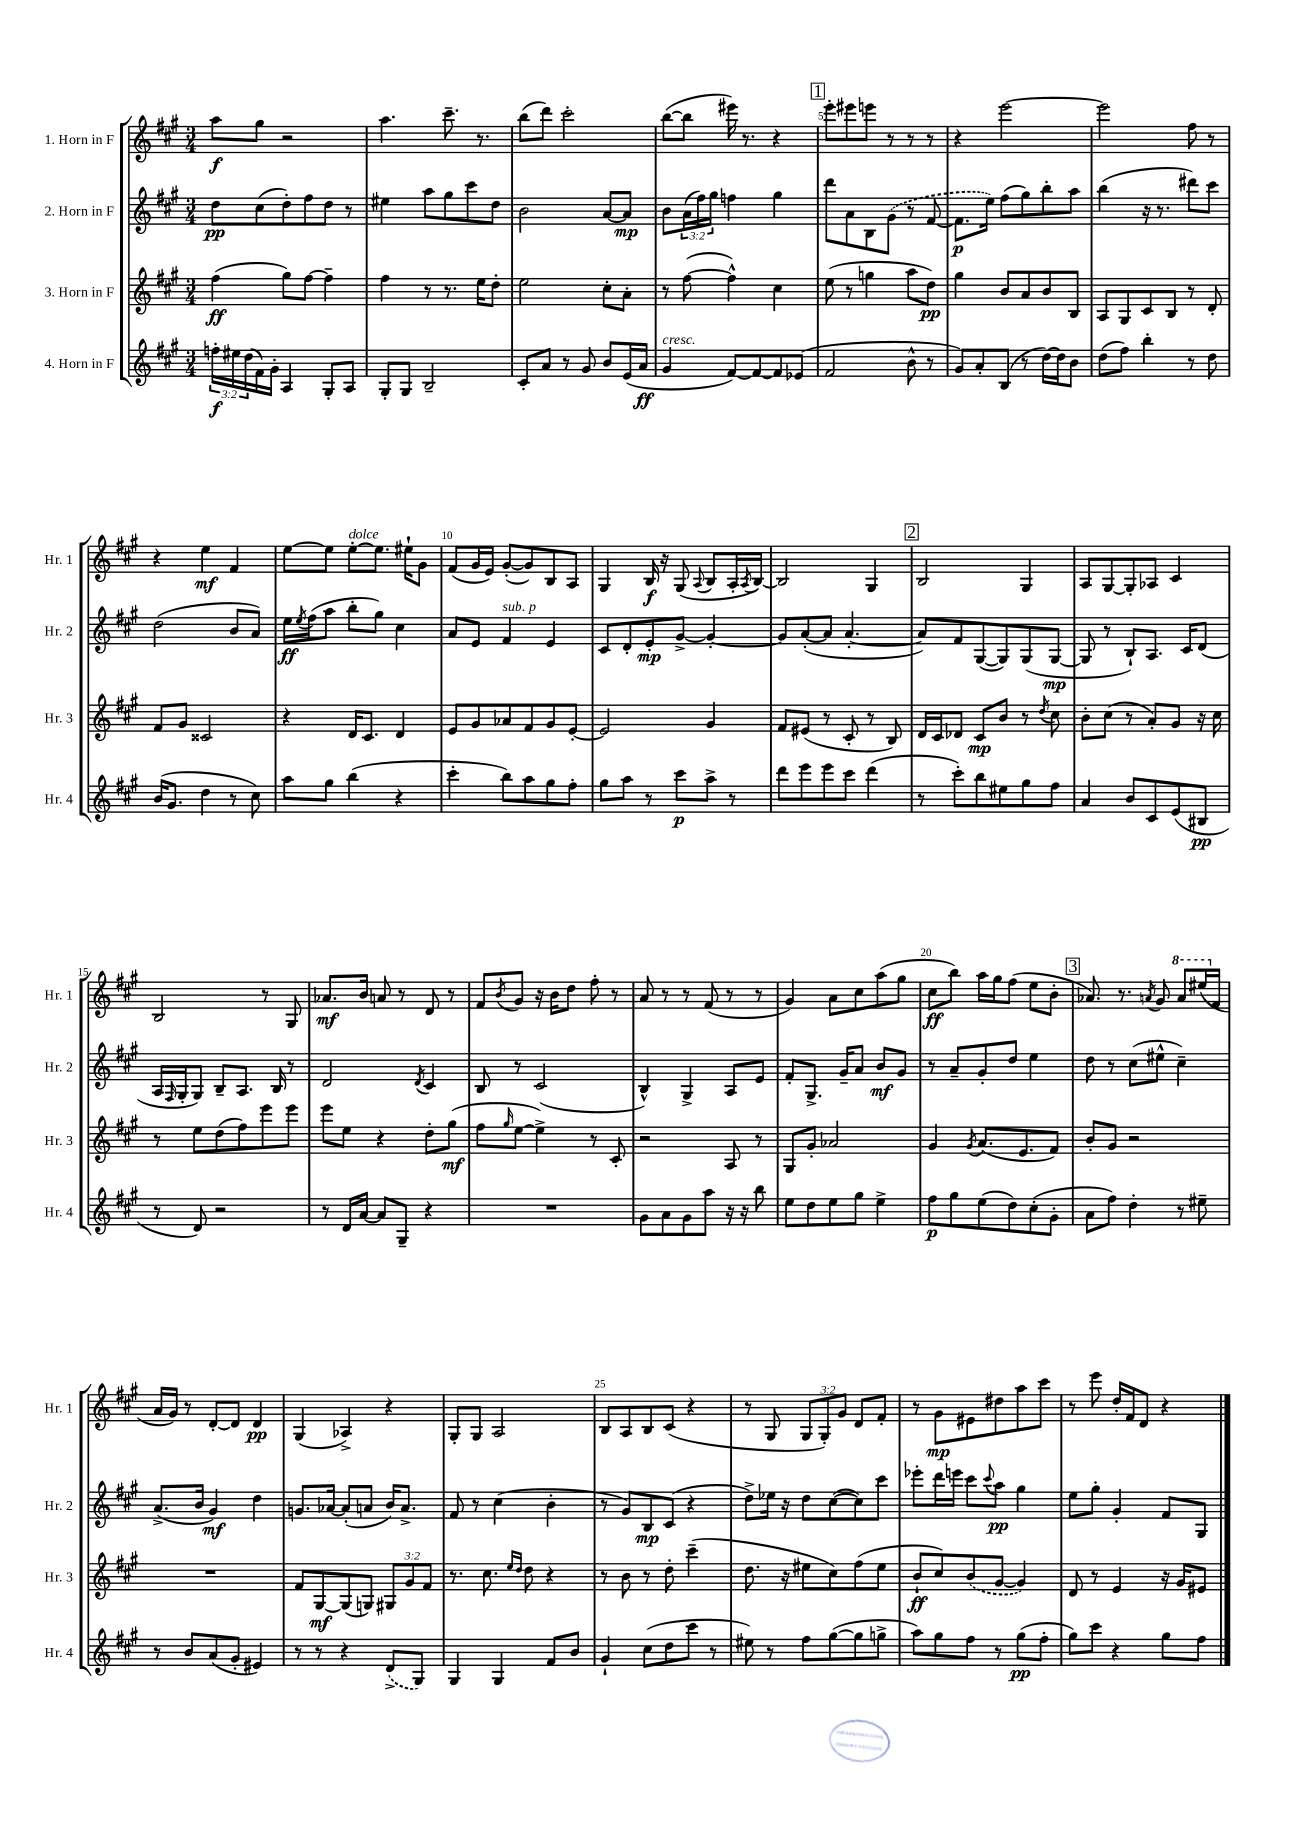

**kern	**dynam	**kern	**dynam	**kern	**dynam	**kern	**dynam
*part4	*part4	*part3	*part3	*part2	*part2	*part1	*part1
*staff4	*staff4	*staff3	*staff3	*staff2	*staff2	*staff1	*staff1
*I"4. Horn in F	*	*I"3. Horn in F	*	*I"2. Horn in F	*	*I"1. Horn in F	*
*I'Hr. 4	*	*I'Hr. 3	*	*I'Hr. 2	*	*I'Hr. 1	*
*clefG2	*	*clefG2	*	*clefG2	*	*clefG2	*
*k[f#c#g#]	*	*k[f#c#g#]	*	*k[f#c#g#]	*	*k[f#c#g#]	*
*M3/4	*	*M3/4	*	*M3/4	*	*M3/4	*
=1	=1	=1	=1	=1	=1	=1	=1
24ffn'\LL	f	(4ff#\	ff	8dd\L	pp	8aa\L	f
24ee#X\	.	.	.	.	.	.	.
(24dd\	.	.	.	.	.	.	.
16f#\)	.	.	.	(8cc#\	.	8gg#\J	.
16g#'\JJ	.	.	.	.	.	.	.
4A/	.	8gg#\L)	.	8dd'\)	.	2r	.
.	.	[8ff#\J	.	8ff#\	.	.	.
8G#'/L	.	4ff#~\]	.	8dd\J	.	.	.
8A/J	.	.	.	8r	.	.	.
=2	=2	=2	=2	=2	=2	=2	=2
8G#'/L	.	4ff#\	.	4ee#X\	.	4.aa\	.
8G#/J	.	.	.	.	.	.	.
2B~/	.	8r	.	8aa\L	.	.	.
.	.	8.r	.	8gg#\	.	8.ccc#~\	.
.	.	.	.	8ccc#\	.	.	.
.	.	16ee\KL	.	.	.	8.r	.
.	.	8dd'\J	.	8dd\J	.	.	.
=3	=3	=3	=3	=3	=3	=3	=3
8c#'/L	.	2ee\	.	2b\	.	(8bb\L	.
8a/J	.	.	.	.	.	8ddd\J)	.
8r	.	.	.	.	.	2ccc#'\	.
8g#/	.	.	.	.	.	.	.
8b/L	.	8cc#'\L	.	[8a/L	.	.	.
(16e/L	.	8a'\J	.	8a/J]	mp	.	.
16a/JJ	ff	.	.	.	.	.	.
=4	=4	=4	=4	=4	=4	=4	=4
!LO:TX:a:i:t=cresc.	!	!	!	!	!	!	!
4g#/	.	8r	.	8b\L	.	([8bb\L	.
.	.	([8ff#\	.	(24a\L	.	8bb\J]	.
.	.	.	.	24ff#\)	.	.	.
.	.	.	.	24gg#\JJ	.	.	.
[8f#/L)	.	4ff#^^\])	.	4ffn\	.	16eee#X\)	.
.	.	.	.	.	.	8.r	.
8f#/_	.	.	.	.	.	.	.
8f#/]	.	4cc#\	.	4gg#\	.	4r	.
(8e-X/J	.	.	.	.	.	.	.
!!LO:REH:place=s1:t=1
=5	=5	=5	=5	=5	=5	=5	=5
2f#/	.	(8ee\	.	8ddd\L	.	8eee'\L	.
.	.	8r	.	8a\	.	8eee#X\	.
.	.	4ggn\	.	8B\	.	8eeen\J	.
.	.	.	.	(8g#\J	.	8r	.
8b^^\	.	8aa\L	.	8r	.	8r	.
8r	.	8dd\J)	pp	[8f#/	.	8r	.
=6	=6	=6	=6	=6	=6	=6	=6
8g#/L)	.	4gg#\	.	8.f#\L]	p	4r	.
8a'/	.	.	.	.	.	.	.
.	.	.	.	16ee\Jk)	.	.	.
(8B/J	.	8b/L	.	(8ff#\L	.	[2eee\	.
8r	.	8a/	.	8gg#\)	.	.	.
[16dd\LL)	.	8b/	.	8bb'\	.	.	.
16dd\J]	.	.	.	.	.	.	.
8b\J	.	8B/J	.	8aa\J	.	.	.
=7	=7	=7	=7	=7	=7	=7	=7
(8dd\L	.	8A/L	.	(4bb\	.	2eee\]	.
8ff#\J)	.	8G#/	.	.	.	.	.
4bb'\	.	8c#/	.	16r	.	.	.
.	.	.	.	8.r	.	.	.
.	.	8B/J	.	.	.	.	.
8r	.	8r	.	8ddd#X\L)	.	8ff#\	.
8dd\	.	8d'/	.	8ccc#\J	.	8r	.
!!LO:LB:g=z
=8	=8	=8	=8	=8	=8	=8	=8
(16b/KL	.	8f#/L	.	(2dd\	.	4r	.
8.g#/J	.	.	.	.	.	.	.
.	.	8g#/J	.	.	.	.	.
4dd\	.	2c##X/	.	.	.	4ee\	mf
8r	.	.	.	8b/L	.	4f#/	.
8cc#\)	.	.	.	8a/J)	.	.	.
=9	=9	=9	=9	=9	=9	=9	=9
8aa\L	.	4r	.	16ee\LL	ff	[8ee\L	.
.	.	.	.	8qee/	.	.	.
.	.	.	.	(16ff#\J	.	.	.
8gg#\J	.	.	.	8aa\J	.	8ee\J]	.
!	!	!	!	!	!	!LO:TX:a:i:t=dolce	!
(4bb\	.	16d/KL	.	8bb'\L	.	[8ee'\L	.
.	.	8.c#/J	.	.	.	.	.
.	.	.	.	8gg#\J)	.	8.ee\J]	.
4r	.	4d/	.	4cc#\	.	.	.
.	.	.	.	.	.	16ee#X`\KL	.
.	.	.	.	.	.	8g#\J	.
=10	=10	=10	=10	=10	=10	=10	=10
4ccc#'\	.	8e/L	.	8a/L	.	(8f#/L	.
.	.	8g#/	.	8e/J	.	16g#/L	.
.	.	.	.	.	.	16e/JJ)	.
!	!	!	!	!LO:TX:a:i:t=sub. p	!	!	!
8bb\L)	.	8a-X/	.	4f#/	.	([8g#'/L	.
8aa\	.	8f#/	.	.	.	8g#/])	.
8gg#\	.	8g#/	.	4e/	.	8B/	.
8ff#'\J	.	[8e'/J	.	.	.	8A/J	.
=11	=11	=11	=11	=11	=11	=11	=11
8gg#\L	.	2e/]	.	8c#/L	.	4G#/	.
8aa\J	.	.	.	8d'/	.	.	.
8r	.	.	.	8e'/	mp	16B/	f
.	.	.	.	.	.	16r	.
8ccc#\L	p	.	.	[8g#^/J	.	(8G#/	.
.	.	.	.	.	.	8qqA/	.
8aa^\J	.	4g#/	.	4g#'/_	.	8B/L	.
8r	.	.	.	.	.	16A'/L	.
.	.	.	.	.	.	8qA/	.
.	.	.	.	.	.	[16B/JJ)	.
=12	=12	=12	=12	=12	=12	=12	=12
8ddd\L	.	8f#/L	.	8g#/L]	.	2B/]	.
8eee\	.	(8e#X/J	.	([8a'/	.	.	.
8eee\	.	8r	.	8a/J]	.	.	.
8ccc#\J	.	8c#'/	.	[4.a'/	.	.	.
(4ddd\	.	8r	.	.	.	4G#/	.
.	.	8B/)	.	.	.	.	.
!!LO:REH:place=s1:t=2
=13	=13	=13	=13	=13	=13	=13	=13
8r	.	16d/LL	.	8a/L])	.	2B/	.
.	.	16c#/J	.	.	.	.	.
8ccc#'\L)	.	8d-X/J	.	8f#/	.	.	.
8bb\	.	8c#/L	mp	([8G#/	.	.	.
8ee#X\	.	8b/J	.	8G#/])	.	.	.
8gg#\	.	8r	.	(8G#/	.	4G#/	.
.	.	8qdd/	.	.	.	.	.
8ff#\J	.	8cc#\	.	[8G#/J	mp	.	.
=14	=14	=14	=14	=14	=14	=14	=14
4a/	.	8b'\L	.	8G#/]	.	8A/L	.
.	.	(8cc#\J	.	8r	.	[8G#/	.
8b/L	.	8r	.	8B`/L)	.	8G#'/]	.
8c#/	.	8a'/L)	.	8.A/J	.	8A-X/J	.
(8e/	.	8g#/J	.	.	.	4c#/	.
.	.	.	.	16c#/KL	.	.	.
8B#X/J	pp	16r	.	(8d/J	.	.	.
.	.	16cc#\	.	.	.	.	.
!!LO:LB:g=z
=15	=15	=15	=15	=15	=15	=15	=15
8r	.	8r	.	16A/LL	.	2B/	.
.	.	.	.	16qqF#/	.	.	.
.	.	.	.	16G#'/J	.	.	.
8d/)	.	8ee\L	.	8G#/J)	.	.	.
2r	.	(8dd\	.	8B~/L	.	.	.
.	.	8ff#\)	.	8.A/J	.	.	.
.	.	8eee\	.	.	.	8r	.
.	.	.	.	16B/	.	.	.
.	.	8eee\J	.	8r	.	8G#/	.
=16	=16	=16	=16	=16	=16	=16	=16
8r	.	8eee\L	.	2d/	.	8.a-X/L	mf
16d/LL	.	8ee\J	.	.	.	.	.
[16a/JJ	.	.	.	.	.	16b/Jk	.
8a/L]	.	4r	.	.	.	8an/	.
8G#~/J	.	.	.	.	.	8r	.
.	.	.	.	8qd/	.	.	.
4r	.	8dd'\L	.	4c#/	.	8d/	.
.	.	(8gg#\J	mf	.	.	8r	.
=17	=17	=17	=17	=17	=17	=17	=17
2.r	.	8ff#\L	.	8B/	.	8f#/L	.
.	.	16qqgg#/	.	.	.	8qb/	.
.	.	[8ee\J	.	8r	.	8g#/J	.
.	.	4ee^\])	.	(2c#/	.	16r	.
.	.	.	.	.	.	16b\KL	.
.	.	.	.	.	.	8dd\J	.
.	.	8r	.	.	.	8ff#'\	.
.	.	8c#'/	.	.	.	8r	.
=18	=18	=18	=18	=18	=18	=18	=18
8g#\L	.	2r	.	4B^^/)	.	8a/	.
8a\	.	.	.	.	.	8r	.
8g#\	.	.	.	4G#^/	.	8r	.
8aa\J	.	.	.	.	.	(8f#/	.
16r	.	8A/	.	8A/L	.	8r	.
16r	.	.	.	.	.	.	.
8bb\	.	8r	.	8e/J	.	8r	.
=19	=19	=19	=19	=19	=19	=19	=19
8ee\L	.	8G#/L	.	8f#'/L	.	4g#/)	.
8dd\	.	8g#'/J	.	8.G#^/J	.	.	.
8ee\	.	2a-X/	.	.	.	8a\L	.
.	.	.	.	16g#~/KL	.	.	.
8gg#\J	.	.	.	8a/J	.	8cc#\	.
4ee^\	.	.	.	8b/L	mf	(8aa\	.
.	.	.	.	8g#/J	.	8gg#\J	.
=20	=20	=20	=20	=20	=20	=20	=20
8ff#\L	p	4g#/	.	8r	.	8cc#\L	ff
8gg#\	.	.	.	8a~/L	.	8bb\J)	.
.	.	8qg#/	.	.	.	.	.
(8ee\	.	(8.a/L	.	8g#'/	.	16aa\LL	.
.	.	.	.	.	.	16gg#\J	.
8dd\)	.	.	.	8dd/J	.	(8ff#\J	.
.	.	8.e/	.	.	.	.	.
(8cc#'\	.	.	.	4ee\	.	8ee\L	.
8g#'\J	.	8f#/J)	.	.	.	8b'\J	.
!!LO:REH:place=s1:t=3
=21	=21	=21	=21	=21	=21	=21	=21
8a\L	.	8b'/L	.	8dd\	.	8.a-X/)	.
8ff#\J)	.	8g#/J	.	8r	.	.	.
.	.	.	.	.	.	8.r	.
4dd'\	.	2r	.	(8cc#\L	.	.	.
.	.	.	.	.	.	8qan/	.
.	.	.	.	8ee#X^^\J	.	8g#/	.
*	*	*	*	*	*	*8va	*
8r	.	.	.	4cc#~\)	.	8aa/L	.
8ee#X~\	.	.	.	.	.	(16eee#X/L	.
*	*	*	*	*	*	*X8va	*
.	.	.	.	.	.	16f#/JJ	.
!!LO:LB:g=z
=22	=22	=22	=22	=22	=22	=22	=22
8r	.	2.r	.	(8.a^/L	.	16a/LL	.
.	.	.	.	.	.	16g#/JJ)	.
8b/L	.	.	.	.	.	8r	.
.	.	.	.	16b/Jk	.	.	.
(8a/	.	.	.	4g#/)	mf	[8d'/L	.
8g#'/J	.	.	.	.	.	8d/J]	.
4e#X/)	.	.	.	4dd\	.	4d/	pp
=23	=23	=23	=23	=23	=23	=23	=23
8r	.	8f#/L	.	8.gn/L	.	(4G#/	.
8r	.	[8G#/	mf	.	.	.	.
.	.	.	.	[16a-X/Jk	.	.	.
4r	.	(8G#/]	.	(8a-'/L]	.	4A-X^/)	.
.	.	8Gn/J)	.	8an/J	.	.	.
(8d^/L	.	12G#X/L	.	16b/KL)	.	4r	.
.	.	.	.	8.a^/J	.	.	.
.	.	12g#/	.	.	.	.	.
8G#/J)	.	.	.	.	.	.	.
.	.	12f#/J	.	.	.	.	.
=24	=24	=24	=24	=24	=24	=24	=24
4G#/	.	8.r	.	8f#/	.	8G#'/L	.
.	.	.	.	8r	.	8G#/J	.
.	.	8.cc#\	.	.	.	.	.
4G#/	.	.	.	(4cc#\	.	2A/	.
.	.	16qqee/LL	.	.	.	.	.
.	.	16qqdd/JJ	.	.	.	.	.
.	.	8dd\	.	.	.	.	.
8f#/L	.	4r	.	4b'\	.	.	.
8b/J	.	.	.	.	.	.	.
=25	=25	=25	=25	=25	=25	=25	=25
4g#`/	.	8r	.	8r	.	8B/L	.
.	.	8b\	.	8g#/L)	.	8A/	.
(8cc#\L	.	8r	.	8B/	mp	8B/	.
8dd\	.	8dd'\	.	(8c#/J	.	(8c#/J	.
8ccc#\J	.	(4ccc#~\	.	4r	.	4r	.
8r	.	.	.	.	.	.	.
=26	=26	=26	=26	=26	=26	=26	=26
8ee#X\)	.	8.dd\	.	8dd^\L)	.	8r	.
8r	.	.	.	16ee-X\Jk	.	8G#/	.
.	.	16r	.	16r	.	.	.
8ff#\L	.	8ee#X\L	.	8dd\L	.	12G#/L	.
.	.	.	.	.	.	12G#'/)	.
([8gg#\	.	8cc#\)	.	([8cc#\	.	.	.
.	.	.	.	.	.	12g#/J	.
8gg#\]	.	(8ff#\	.	8cc#\])	.	8d/L	.
8ggn^\J	.	8ee#\J	.	8ccc#\J	.	8f#'/J	.
=27	=27	=27	=27	=27	=27	=27	=27
8aa\L)	.	8b`/L	ff	8eee-X'\L	.	8r	.
8gg#\	.	8cc#/)	.	16ddd\L	.	8g#\L	mp
.	.	.	.	16eeen\JJ	.	.	.
8ff#\J	.	(8b/	.	8ccc#\L	.	8e#X\	.
.	.	.	.	8qqccc#/	.	.	.
8r	.	[8g#/J	.	8aa\J	pp	8dd#X\	.
(8gg#\L	pp	4g#/])	.	4gg#\	.	8aa\	.
8ff#'\J	.	.	.	.	.	8ccc#\J	.
=28	=28	=28	=28	=28	=28	=28	=28
8gg#\L)	.	8d/	.	8ee\L	.	8r	.
8ccc#\J	.	8r	.	8gg#'\J	.	8eee\	.
4r	.	4e/	.	4g#'/	.	16dd'/LL	.
.	.	.	.	.	.	16f#/J	.
.	.	.	.	.	.	8d/J	.
8gg#\L	.	16r	.	8f#/L	.	4r	.
.	.	16g#/KL	.	.	.	.	.
8ff#\J	.	8e#X/J	.	8G#/J	.	.	.
==	==	==	==	==	==	==	==
*-	*-	*-	*-	*-	*-	*-	*-
